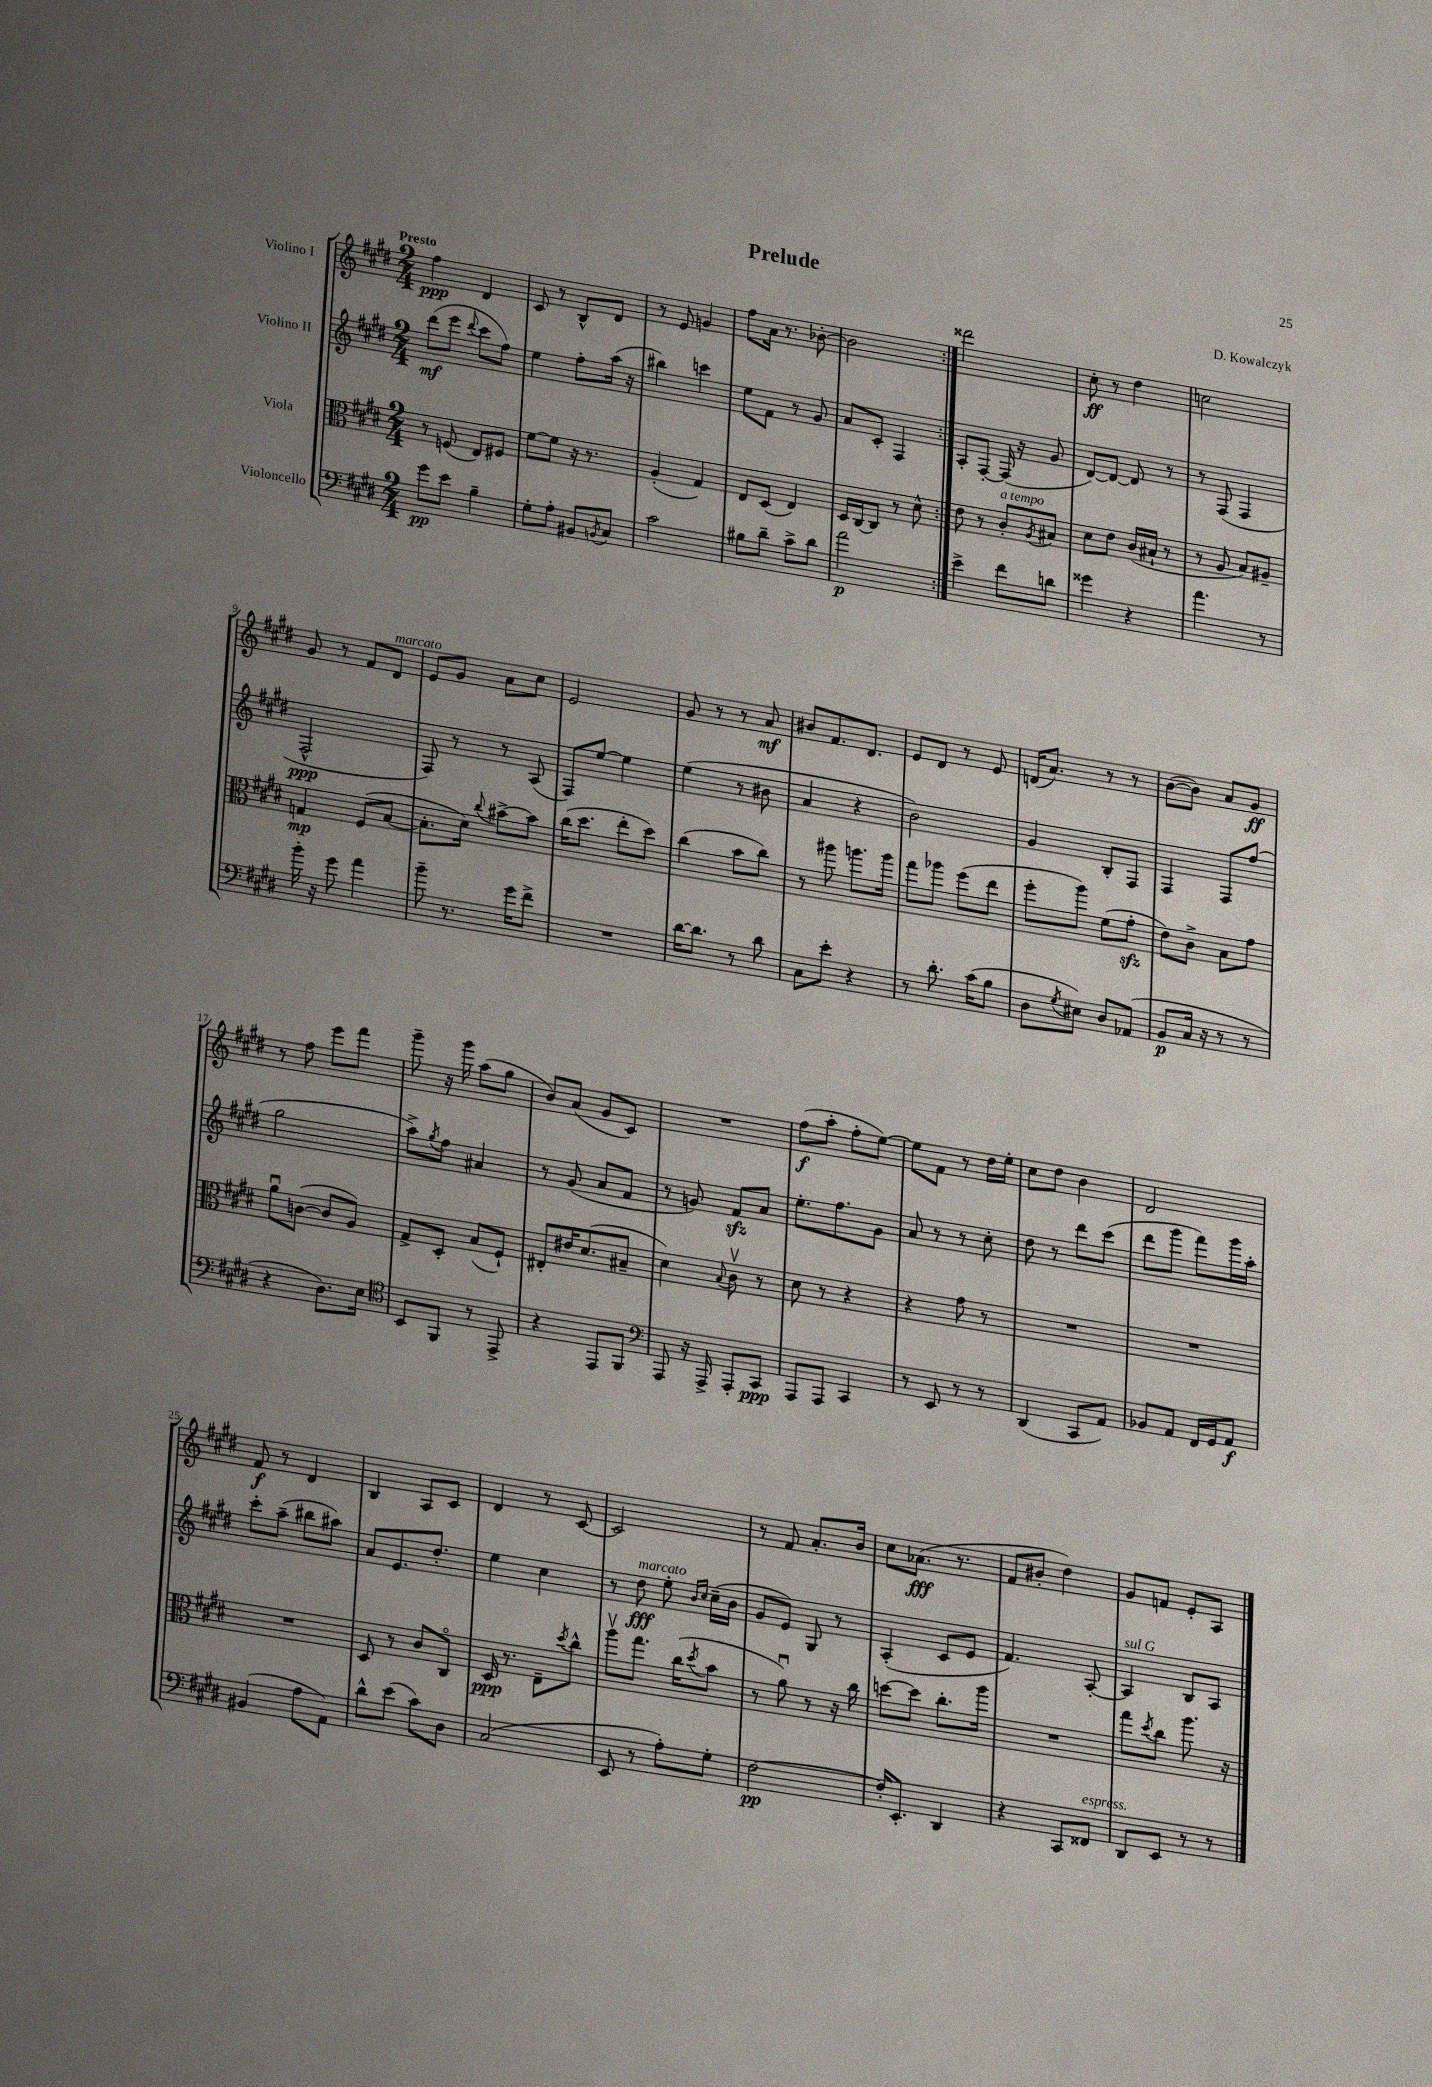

**kern	**kern	**kern	**kern
*staff4	*staff3	*staff2	*staff1
*clefF4	*clefC3	*clefG2	*clefG2
*k[f#c#g#d#]	*k[f#c#g#d#]	*k[f#c#g#d#]	*k[f#c#g#d#]
*M2/4	*M2/4	*M2/4	*M2/4
8g#	8r	(8ddd#	4ff#
8e	(8F	8eee	.
.	.	8qqddd#	.
4B~	8E)	8ccc#	4d#
.	8F#	8ff#)	.
=	=	=	=
8G#'	[8f#	4ee	8c#
8A'	8f#]	.	8r
8BB#	16r	8ff#'	8B^^
.	8.r	.	.
8qBB	.	.	.
8C#	.	(16aa	8d#
.	.	16r	.
=	=	=	=
2c#	(4A'	4bb#)	8r
.	.	.	8e
.	4G#)	4ccc	4g
=	=	=	=
8B#	8E	8ee	8ff#
8d#~	(8D#	8f#	16a
.	.	.	8.r
8c#^	4E)	8r	.
8d#	.	8g#	[8b-'
=	=	=	=
2a	16D#	8a	2b-]
.	[16C#	.	.
.	8C#]	8c#'	.
.	8r	4F#	.
.	8d#^^	.	.
=:|!	=:|!	=:|!	=:|!
4e^	8e	8A'	2ddd##
.	8r	[8F#'	.
8f#	8c#'	(16F#]	.
.	.	16r	.
.	8qA	.	.
8d	8B#	8g#	.
=	=	=	=
4g##	8d#	[8d#)	8cc#'
.	8e	8d#_	8r
4r	(16c#	8d#]	4dd#
.	16B#`	.	.
.	8r	8r	.
=	=	=	=
4.a	8r	8r	2cc
.	8A	(8F#	.
.	8B)	4F#	.
8r	8A#~	.	.
=	=	=	=
16b'	4G	2F#^^	8g#
16r	.	.	.
8g#	.	.	8r
4a	(8F#	.	8f#
.	[8B	.	8d#
=	=	=	=
8b~	8.B']	8F#)	8e
8.r	.	8r	8g#
.	16d#)	.	.
.	8qqcc#	.	.
.	[8b#^	8r	8a
16g#	.	.	.
8f#^	8b#]	(8A	8cc#
=	=	=	=
2r	(16cc#	8F#)	2e
.	8.dd#	.	.
.	.	[8ee	.
.	8ee'	4ee]	.
.	8dd#)	.	.
=	=	=	=
[16d#	(4cc#	(4ee	8g#
8.d#]	.	.	.
.	.	.	8r
8r	8b	8r	8r
8d#	8cc#)	8b#	8a
=	=	=	=
8C#	8r	4a	8b#
8e'	8aa#	.	8.f#
4r	8.aa	4r	.
.	.	.	8.d#
.	16aa	.	.
=	=	=	=
8r	8gg#	2b)	8e
8.d#'	8aa-	.	8d#
.	(8ff#	.	8r
(16c#	.	.	.
8B	8ee	.	8e
=	=	=	=
8D#	8ff#'	4g#	(16d
.	.	.	8.a)
8qG#	.	.	.
8E#)	8aa)	.	.
8D#	(8f#	8B'	8r
(8AA-	8g#'	8F#	8r
=	=	=	=
8BB	8e)	4F#	([8b
16C#	8c#^	.	8b])
16r	.	.	.
8r	8B	8F#	8a
8r	8g#	(8ff#	8g#
=	=	=	=
4r	8au	2gg#	8r
.	([8c	.	8ff#
8.D#)	8c]	.	8eee
.	8A)	.	8fff#
16E	.	.	.
=	=	=	=
*clefC4	*	*	*
8BB	8G#^	8aa^)	8ggg#~
.	.	8qgg#	.
8FF#	8D#'	8ff#	16r
.	.	.	16ggg#
8r	(8B	4a#	(8aa
8EE^	8F#`)	.	8gg#
=	=	=	=
4r	8E#'	8r	8b)
.	16e#	(8g#	(8a
.	(8.d#	.	.
8EE	.	8a	8g#
8FF#	8B#~	8f#	8c#)
=	=	=	=
*clefF4	*	*	*
8AAA	4d#)	8r	2r
16r	.	8g)	.
16AAA^	.	.	.
.	8qqB	.	.
8AAA'	8c#v	8f#	.
8CC#	8r	8a	.
=	=	=	=
8AAA	8d#	8.ee'	(8ff#
8AAA	8r	.	8aa'
.	.	8.ff#	.
4CC#	4r	.	8ff#'
.	.	8g#	[8ee)
=	=	=	=
8r	4r	8a	8ee]
8EE	.	8r	8f#
8r	8g#	8r	8r
8r	8r	8cc#'	16dd#
.	.	.	16ee'
=	=	=	=
(4DD#	2r	8dd#	8cc#
.	.	8r	8dd#
8CC#	.	8ddd#	4b
8AA)	.	(8ccc#	.
=	=	=	=
8BB-	2r	8ddd#	2d#
8AA	.	8ggg#	.
16FF#	.	8fff#)	.
16GG#	.	.	.
8AA	.	16ggg#	.
.	.	16aa'	.
=	=	=	=
(4BB#	2r	8ccc#'	8f#
.	.	(8aa~	8r
8A	.	8bb#	4d#
8AA)	.	8aa#)	.
=	=	=	=
8d#^^	8D#	8a	4B
(8e	8r	8.e	.
8c#)	8c#	.	8A
.	.	8.dd#'	.
8D#	8C#o	.	8c#
=	=	=	=
(2C#	16D#	4ee	4d#
.	8.r	.	.
.	8E~	4cc#	8r
.	8qdd#	.	.
.	8cc#^^	.	[8c#
=	=	=	=
8EE	8aav	8r	2c#]
8r	8.gg#	8dd#	.
8A')	.	8ee'	.
.	(16cc#	.	.
.	.	16qqb	.
.	8qdd#	16qqcc#	.
8G#'	8b	(16cc#~	.
.	.	16b	.
=	=	=	=
[2F#	8r	8g#	8r
.	8au)	8e)	8f#
.	8r	8G#	8.a'
.	16r	8r	.
.	16cc#	.	16b
=	=	=	=
16F#']	[8dd	(4A'	8cc#
8.EE'	.	.	.
.	8dd]	.	(8.a-
4DD#	8.cc#'	8c#	.
.	.	.	8.r
.	.	8e	.
.	16aa	.	.
=	=	=	=
4r	2r	4.f#)	8f#
.	.	.	8b#'
8CC#	.	.	4dd#)
8FF##	.	[8A'	.
=	=	=	=
8DD#	8gg#	4A]	8g#
.	8qdd#	.	.
8EE	8cc#	.	8f
8r	8.aa	8B	8e'
8r	.	8A	8A
.	16r	.	.
==	==	==	==
*-	*-	*-	*-
